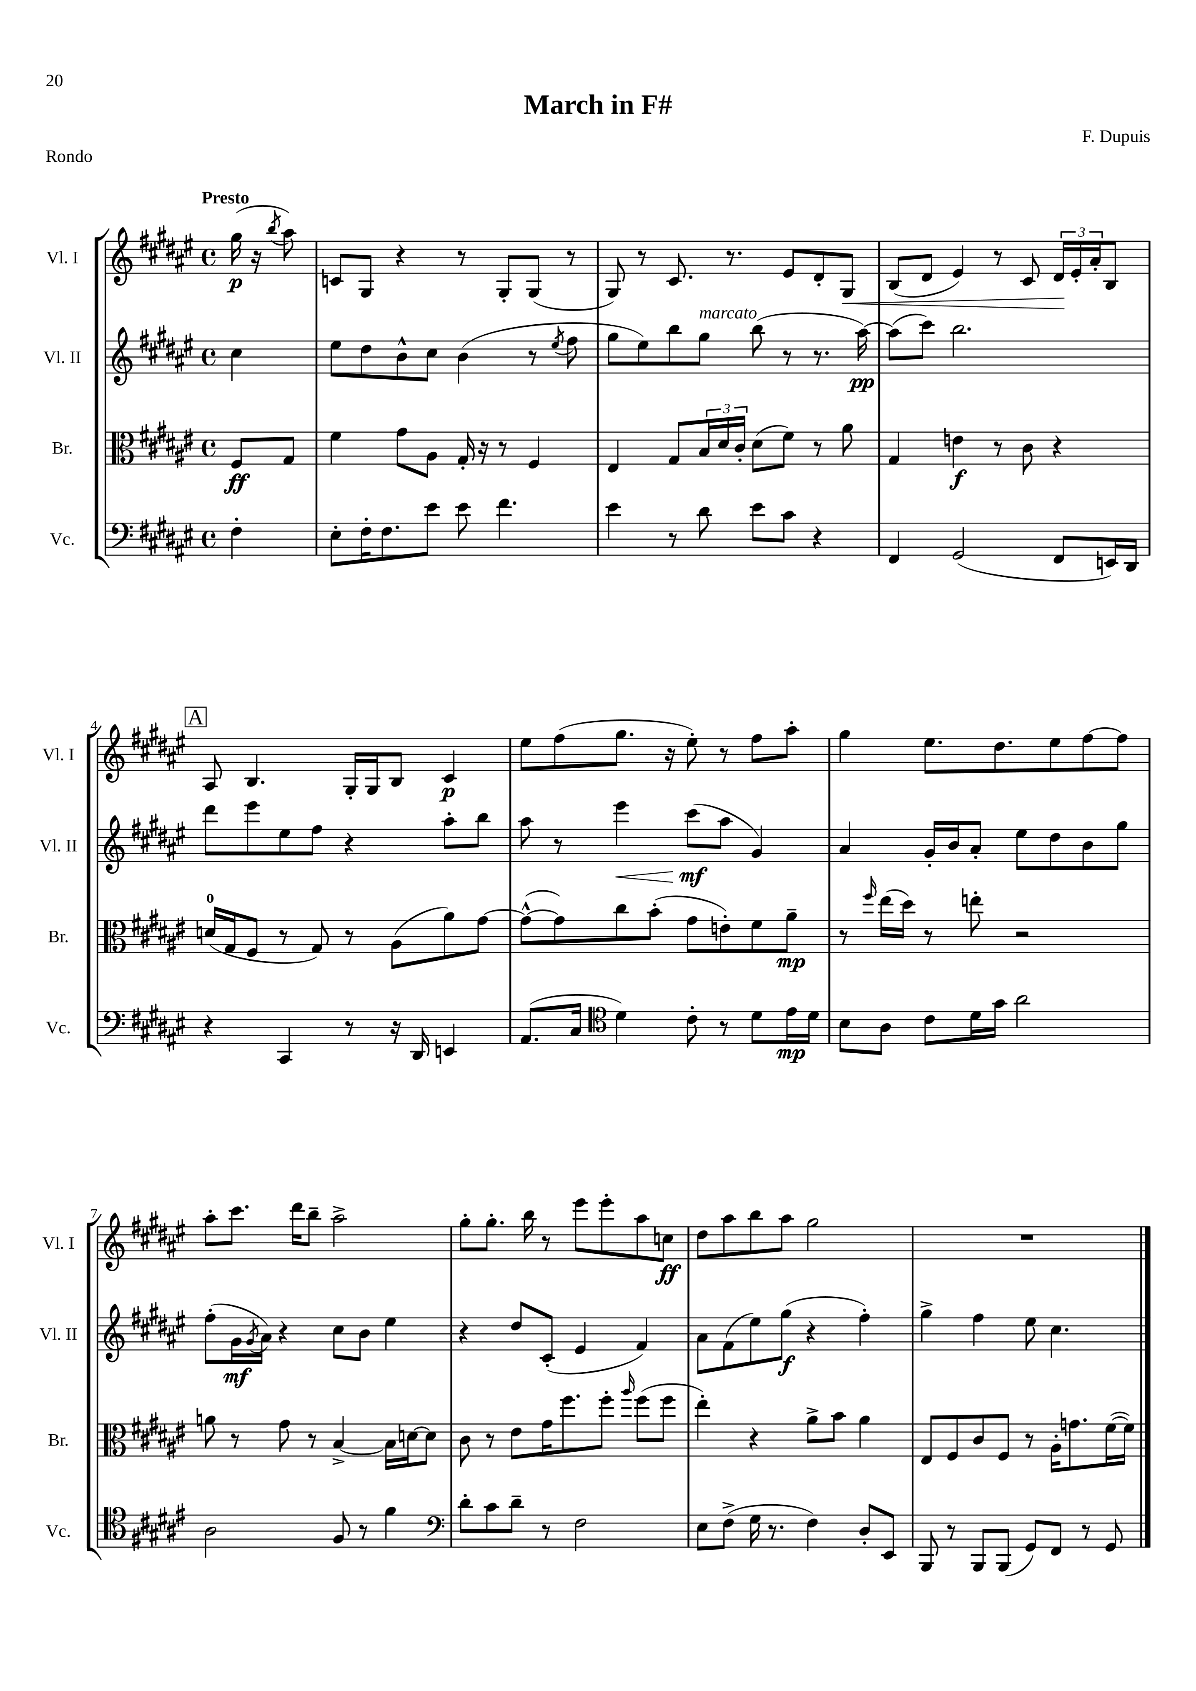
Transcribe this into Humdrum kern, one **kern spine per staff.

**kern	**kern	**kern	**kern
*staff4	*staff3	*staff2	*staff1
*clefF4	*clefC3	*clefG2	*clefG2
*k[f#c#g#d#a#e#]	*k[f#c#g#d#a#e#]	*k[f#c#g#d#a#e#]	*k[f#c#g#d#a#e#]
*M4/4	*M4/4	*M4/4	*M4/4
*met(c)	*met(c)	*met(c)	*met(c)
4F#'	8F#	4cc#	(16gg#
.	.	.	16r
.	.	.	8qbb
.	8G#	.	8aa#)
=	=	=	=
8E#'	4f#	8ee#	8c
16F#'	.	8dd#	8G#
8.F#	.	.	.
.	8g#	8b^^	4r
8e#	8A#	8cc#	.
8e#	16G#'	(4b	8r
.	16r	.	.
4.f#	8r	.	8G#'
.	4F#	8r	(8G#
.	.	8qee#	.
.	.	8ff#	8r
=	=	=	=
4e#	4E#	8gg#	8G#)
.	.	8ee#)	8r
8r	8G#	8bb	8.c#
8d#	24B	8gg#	.
.	24d#	.	.
.	.	.	8.r
.	24c#'	.	.
8e#	(8d#	(8bb	.
8c#	8f#)	8r	8e#
4r	8r	8.r	8d#'
.	8a#	.	8G#
.	.	[16aa#)	.
=	=	=	=
4FF#	4G#	(8aa#]	(8B
.	.	8ccc#)	8d#
(2GG#	4e	2.bb	4e#)
.	8r	.	8r
.	8c#	.	8c#
8FF#	4r	.	24d#
.	.	.	24e#'
.	.	.	24a#'
16EE)	.	.	8B
16DD#	.	.	.
=	=	=	=
4r	(16d	8ddd#	8A#
.	16G#	.	.
.	8F#	8eee#	4.B
4CC#	8r	8ee#	.
.	8G#)	8ff#	.
8r	8r	4r	16G#'
.	.	.	16G#
16r	(8A#	.	8B
16DD#	.	.	.
4EE	8a#)	8aa#'	4c#
.	[8g#	8bb	.
=	=	=	=
(8.AA#	(8g#^^_	8aa#	8ee#
.	8g#])	8r	(8ff#
16C#	.	.	.
*clefC4	*	*	*
4d#)	8cc#	4eee#	8.gg#
.	(8b'	.	.
.	.	.	16r
8c#'	8g#	(8ccc#	8ee#')
8r	8e')	8aa#	8r
8d#	8f#	4g#)	8ff#
16e#	8a#~	.	8aa#'
16d#	.	.	.
=	=	=	=
8B	8r	4a#	4gg#
.	16qqff#	.	.
8A#	(16ee#	.	.
.	16dd#)	.	.
8c#	8r	16g#'	8.ee#
.	.	16b	.
16d#	8ee'	8a#'	.
16g#	.	.	8.dd#
2a#	2r	8ee#	.
.	.	8dd#	8ee#
.	.	8b	[8ff#
.	.	8gg#	8ff#]
=	=	=	=
2A#	8a	(8ff#'	8aa#'
.	8r	16g#	8.ccc#
.	.	8qg#	.
.	.	16a#)	.
.	8g#	4r	.
.	.	.	16ddd#
.	8r	.	8bb~
8F#	[4B^	8cc#	2aa#^
8r	.	8b	.
4f#	16B]	4ee#	.
.	[16d	.	.
.	8d]	.	.
=	=	=	=
*clefF4	*	*	*
8d#'	8c#	4r	8gg#'
8c#	8r	.	8.gg#'
8d#~	8e#	8dd#	.
.	.	.	16bb
8r	16g#	(8c#'	8r
.	8.ff#	.	.
2F#	.	4e#	8eee#
.	8ff#'	.	8eee#'
.	16qqaa#	.	.
.	(8ff#	4f#)	8aa#
.	8ff#	.	8cc
=	=	=	=
8E#	4ee#')	8a#	8dd#
(8F#^	.	(8f#	8aa#
16G#	4r	8ee#)	8bb
8.r	.	.	.
.	.	(8gg#	8aa#
4F#)	8a#^	4r	2gg#
.	8b	.	.
8D#'	4a#	4ff#')	.
8EE#	.	.	.
=	=	=	=
8BBB	8E#	4gg#^	1r
8r	8F#	.	.
8BBB	8c#	4ff#	.
(8BBB	8F#	.	.
8GG#)	8r	8ee#	.
8FF#	16A#'	4.cc#	.
.	8.g	.	.
8r	.	.	.
8GG#	([16f#	.	.
.	16f#])	.	.
==	==	==	==
*-	*-	*-	*-
